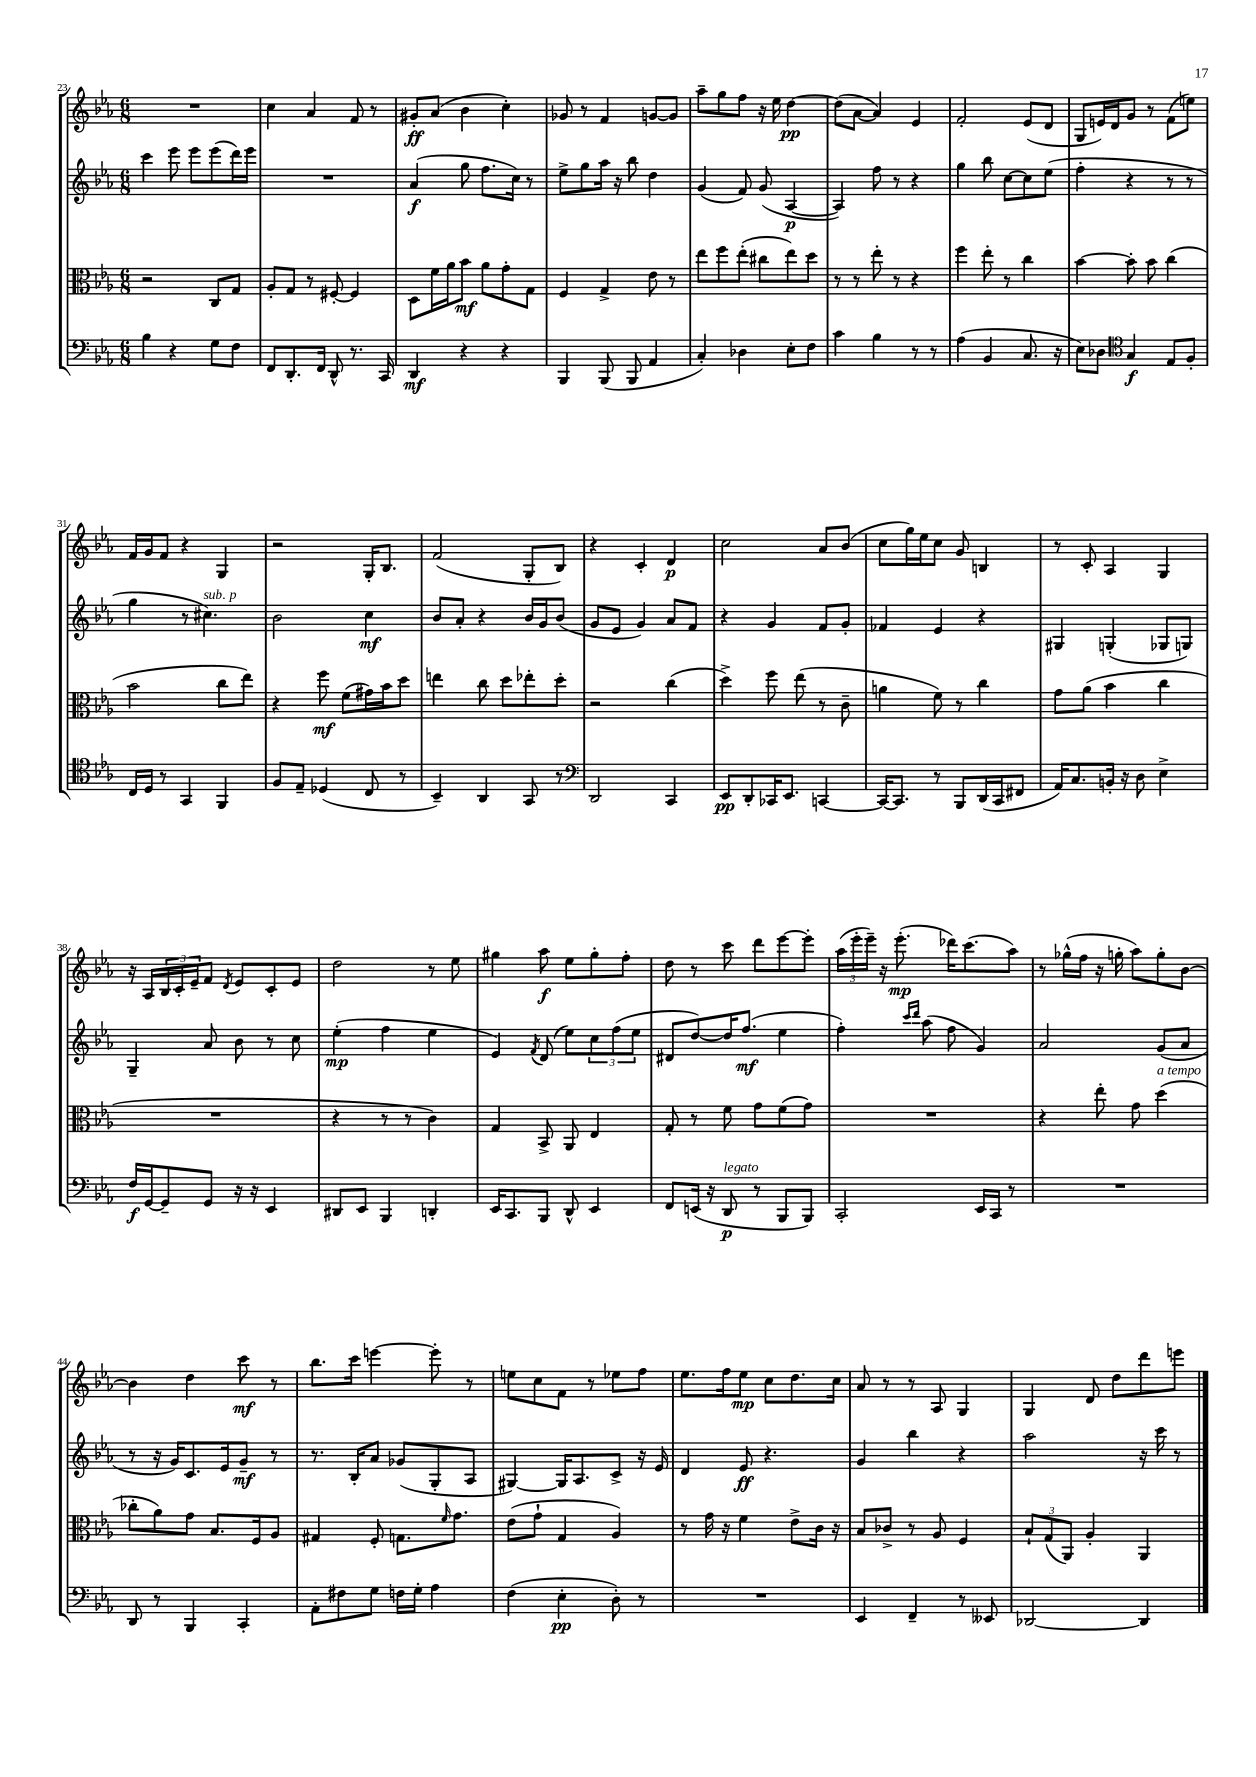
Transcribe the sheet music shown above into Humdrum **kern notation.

**kern	**kern	**kern	**kern
*staff4	*staff3	*staff2	*staff1
*clefF4	*clefC3	*clefG2	*clefG2
*k[b-e-a-]	*k[b-e-a-]	*k[b-e-a-]	*k[b-e-a-]
*M6/8	*M6/8	*M6/8	*M6/8
4B-	2r	4ccc	2.r
4r	.	8eee-	.
.	.	8eee-	.
8G	8C	(8eee-	.
8F	8G	16ddd)	.
.	.	16eee-	.
=	=	=	=
8FF	8A-'	2.r	4cc
8.DD'	8G	.	.
.	8r	.	4a-
16FF	.	.	.
8DD^^	[8F#'	.	.
8.r	4F#]	.	8f
.	.	.	8r
16CC	.	.	.
=	=	=	=
4DD	8D	(4a-	8g#'
.	16f	.	(8a-
.	16a-	.	.
4r	8b-	8gg	4b-
.	8a-	8.ff	.
4r	8g'	.	4cc')
.	.	16cc)	.
.	8G	8r	.
=	=	=	=
4BBB-	4F	8ee-^	8g-
.	.	8gg	8r
(8BBB-	4G^	16aa-	4f
.	.	16r	.
8BBB-	.	8bb-	.
4AA-	8e-	4dd	[8g
.	8r	.	8g]
=	=	=	=
4C')	8ee-	(4g	8aa-~
.	8ff	.	8gg
4D-	(8ee-'	8f)	8ff
.	8cc#	(8g	16r
.	.	.	16ee-
8E-'	8ee-)	[4A-	[4dd
8F	8dd	.	.
=	=	=	=
4c	8r	4A-])	(8dd]
.	8r	.	[8a-
4B-	8ee-'	8ff	4a-])
.	8r	8r	.
8r	4r	4r	4e-
8r	.	.	.
=	=	=	=
(4A-	4ff	4gg	2f'
4BB-	8ee-'	8bb-	.
.	8r	[8cc	.
8.C	4cc	8cc]	(8e-
.	.	(8ee-	8d
16r	.	.	.
=	=	=	=
8E-)	[4b-	4ff'	8G
8D-	.	.	16e)
.	.	.	16d
*clefC4	*	*	*
4G	8b-']	4r	8g
.	8b-	.	8r
8E-	(4cc	8r	(8f
8F'	.	8r	8ee)
=	=	=	=
16C	2b-	4gg	16f
16D	.	.	16g
8r	.	.	8f
4GG	.	8r	4r
.	.	4.cc#)	.
4FF	8cc	.	4G
.	8ee-)	.	.
=	=	=	=
8F	4r	2b-	2r
8E-~	.	.	.
(4D-	8ff	.	.
.	(8f	.	.
8C	16g#)	4cc	16G'
.	16b-	.	8.B-
8r	8dd	.	.
=	=	=	=
4BB-~)	4ee	8b-	(2f
.	.	8a-'	.
4AA-	8cc	4r	.
.	8dd	.	.
8GG	8ee-'	16b-	8G'
.	.	16g	.
8r	8dd'	(8b-	8B-)
=	=	=	=
*clefF4	*	*	*
2DD	2r	8g	4r
.	.	8e-	.
.	.	4g)	4c'
4CC	(4cc	8a-	4d
.	.	8f	.
=	=	=	=
8EE-	4dd^)	4r	2cc
8DD'	.	.	.
16CC-	8ff	4g	.
8.EE-	.	.	.
.	(8ee-	.	.
[4CC	8r	8f	8a-
.	8c~	8g'	(8b-
=	=	=	=
16CC_	4a	4f-	8cc
8.CC]	.	.	.
.	.	.	16gg)
.	.	.	16ee-
8r	8f)	4e-	8cc
8BBB-	8r	.	8g
(16DD	4cc	4r	4B
16CC	.	.	.
8FF#	.	.	.
=	=	=	=
16AA-)	8g	4G#	8r
8.C	.	.	.
.	(8a-	.	8c'
16BB'	4b-	(4G'	4A-
16r	.	.	.
8D	.	.	.
4E-^	4cc	8G-	4G
.	.	8G)	.
=	=	=	=
16F	2.r	4G~	16r
[16GG	.	.	16A-
8GG~]	.	.	24B-
.	.	.	24c'
.	.	.	24e-~
8GG	.	8a-	8f
.	.	.	8qd
16r	.	8b-	8e-
16r	.	.	.
4EE-	.	8r	8c'
.	.	8cc	8e-
=	=	=	=
8DD#	4r	(4ee-'	2dd
8EE-	.	.	.
4BBB-	8r	4ff	.
.	8r	.	.
4DD'	4c)	4ee-	8r
.	.	.	8ee-
=	=	=	=
16EE-	4G	4e-)	4gg#
8.CC	.	.	.
.	.	8qf	.
8BBB-	8BB-^	(8d	8aa-
8DD^^	8AA-	8ee-)	8ee-
4EE-	4E-	12cc	8gg#'
.	.	(12ff	.
.	.	.	8ff'
.	.	12ee-	.
=	=	=	=
8FF	8G'	8d#	8dd
(16EE	8r	[8dd)	8r
16r	.	.	.
8DD	8f	16dd]	8ccc
.	.	(8.ff	.
8r	8g	.	8ddd
8BBB-	(8f	4ee-	[8eee-
8BBB-)	8g)	.	8eee-']
=	=	=	=
2CC'	2.r	4ff')	(24aa-
.	.	.	24eee-'
.	.	.	24eee-~)
.	.	.	16r
.	.	.	(8.eee-'
.	.	16qqccc	.
.	.	16qqddd	.
.	.	(8aa-	.
.	.	8ff	16ddd-)
.	.	.	(8.ccc
16EE-	.	4g)	.
16CC	.	.	.
8r	.	.	8aa-)
=	=	=	=
2.r	4r	2a-	8r
.	.	.	(16gg-^^
.	.	.	16ff
.	8ee-'	.	16r
.	.	.	16gg'
.	8g	.	8aa-)
.	(4dd	(8g	8gg'
.	.	8a-	[8b-
=	=	=	=
8DD	8cc-'	8r	4b-]
8r	8a-)	16r	.
.	.	16g)	.
4BBB-	8g	8.c	4dd
.	8.B-	.	.
.	.	16e-	.
4CC'	.	8g~	8ccc
.	16F	.	.
.	8A-	8r	8r
=	=	=	=
8AA-'	4G#	8.r	8.bb-
8F#	.	.	.
.	.	16B-'	16ccc
8G	8F'	8a-	[4eee
16F	8.G	(8g-	.
16G'	.	.	.
4A-	.	8G'	8eee']
.	16qqf	.	.
.	8.g	.	.
.	.	8A-	8r
=	=	=	=
(4F	(8e-	[4G#)	8ee
.	8g`	.	8cc
4E-'	4G	16G#]	8f
.	.	8.A-	.
.	.	.	8r
8D')	4A-)	8c^	8ee-
8r	.	16r	8ff
.	.	16e-	.
=	=	=	=
2.r	8r	4d	8.ee-
.	16g	.	.
.	16r	.	16ff
.	4f	8e-	8ee-
.	.	4.r	8cc
.	8e-^	.	8.dd
.	16c	.	.
.	16r	.	16cc
=	=	=	=
4EE-	8B-	4g	8a-
.	8c-^	.	8r
4FF~	8r	4bb-	8r
.	8A-	.	8A-
8r	4F	4r	4G
8EE--	.	.	.
=	=	=	=
[2DD-	12B-`	2aa-	4G
.	(12G	.	.
.	12AA-)	.	.
.	4A-'	.	8d
.	.	.	8dd
4DD-]	4AA-	16r	8ddd
.	.	16ccc	.
.	.	8r	8eee
==	==	==	==
*-	*-	*-	*-
